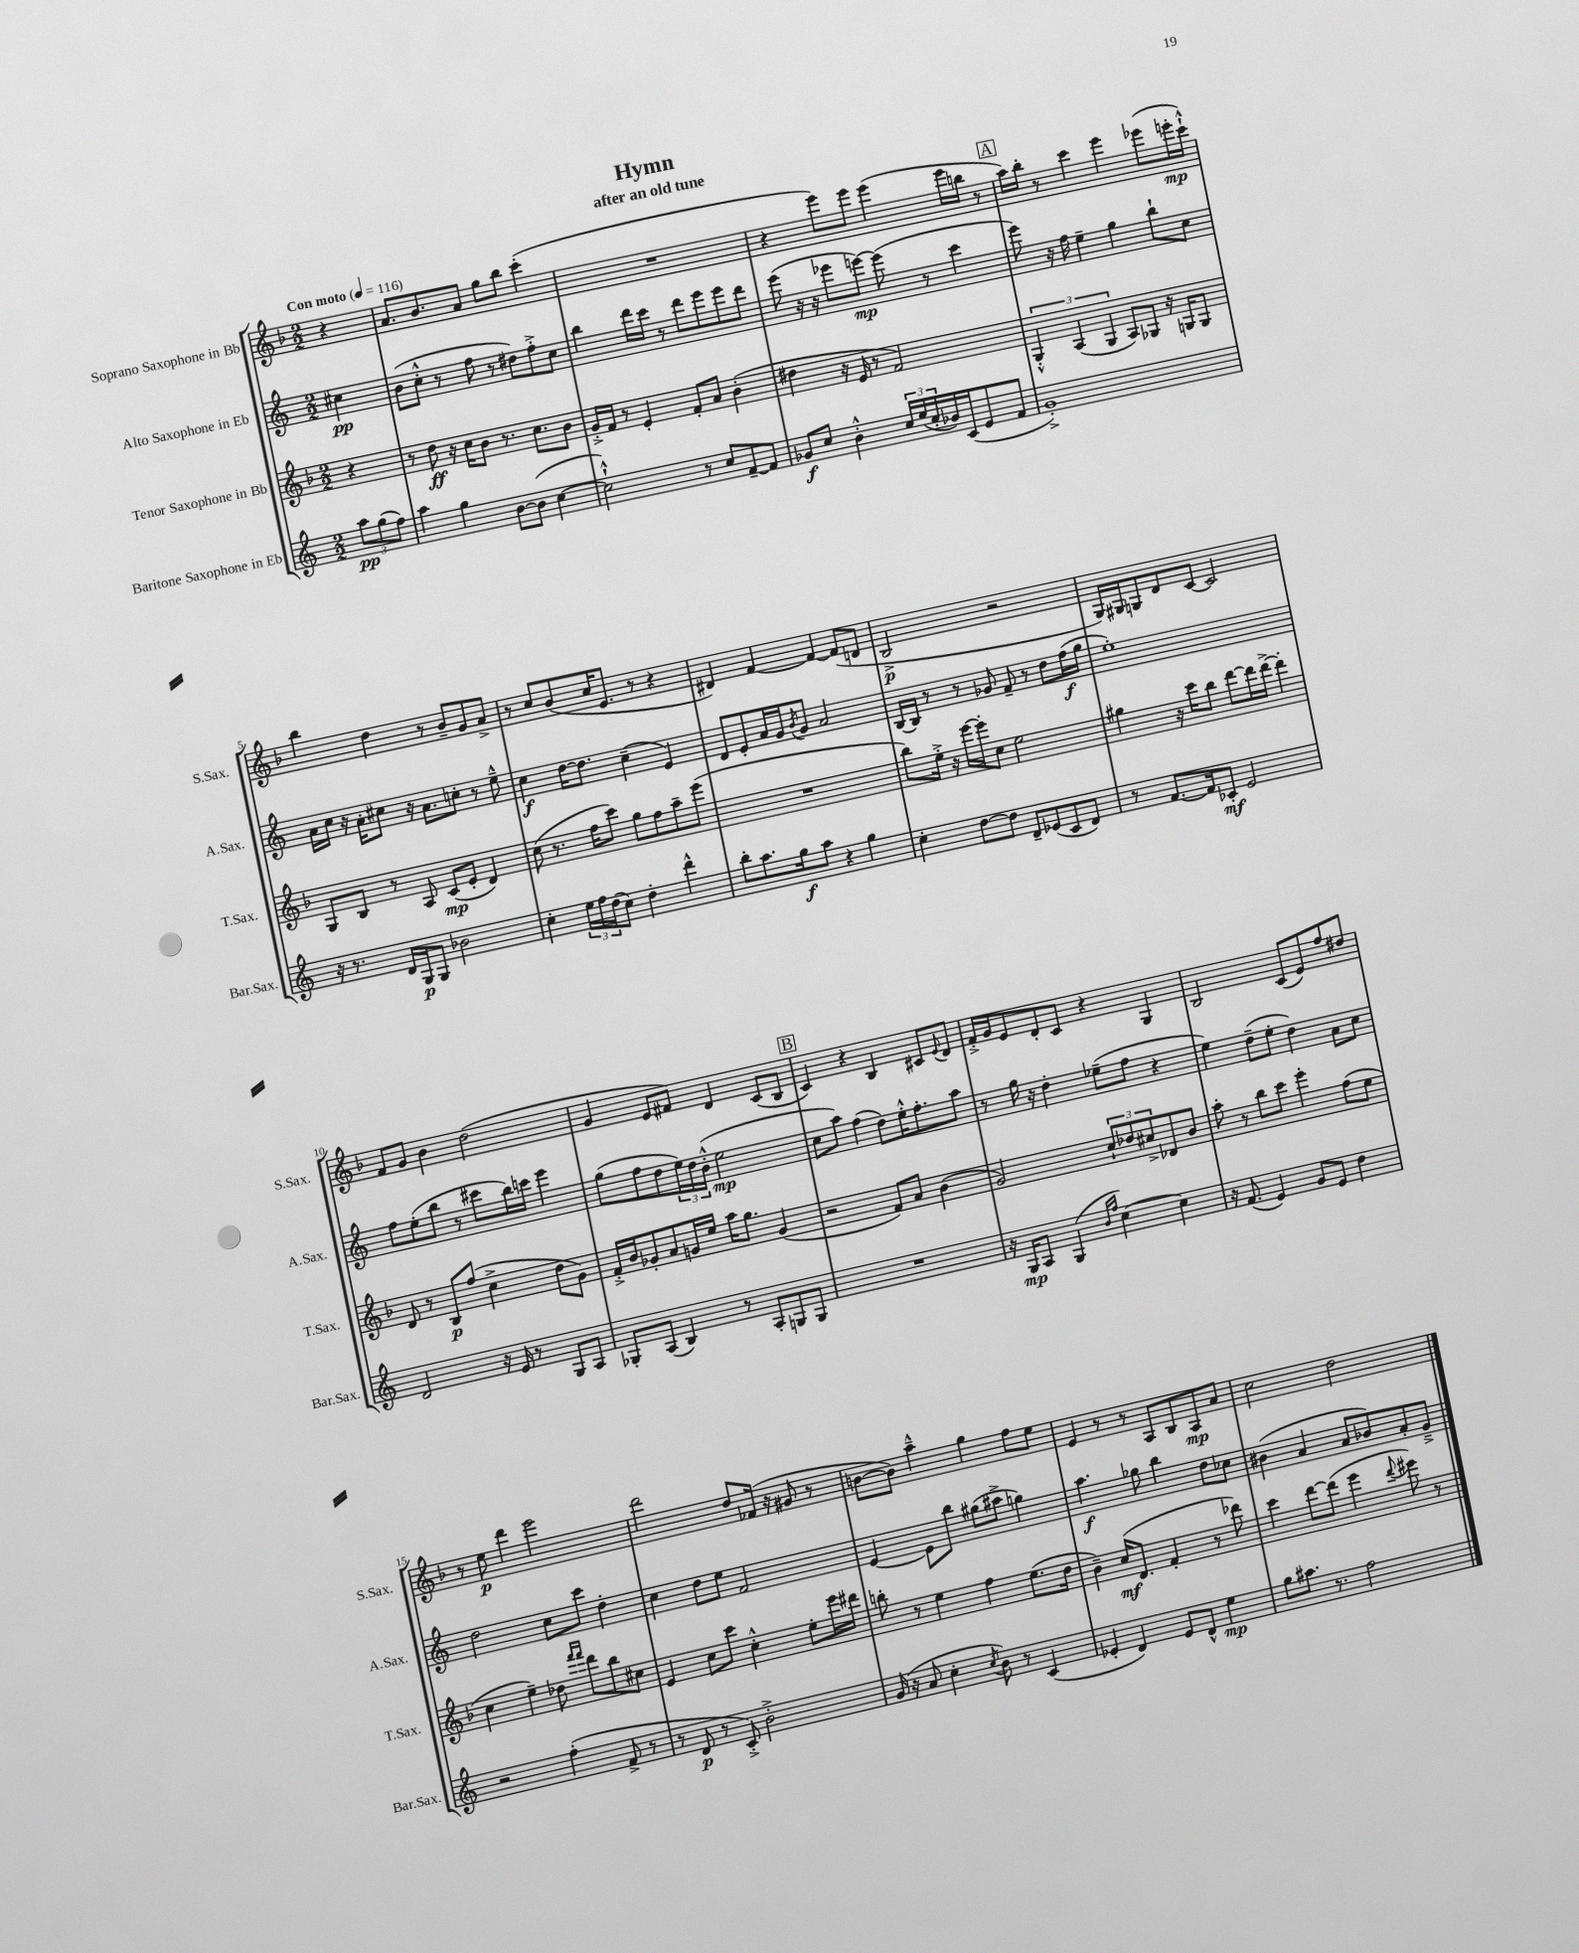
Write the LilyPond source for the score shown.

\header { title = "Hymn" subtitle = "after an old tune" }
<<
\new StaffGroup <<
\new Staff = "s0" \with { instrumentName = "Soprano Saxophone in Bb" shortInstrumentName = "S.Sax." } {
    \clef treble \key f \major \numericTimeSignature \time 2/2 \partial 4 \tempo "Con moto" 4 = 116
    r4 |
    a'8. bes'8. a'8 g''8 bes''8 c'''4-.( |
    R1 |
    r4 e'''8) e'''8 e'''4( e'''16 b''16 r8 |
    \mark \markup { \box "A" } a''16) bes''16-. r8 c'''4 e'''4 ees'''8( e'''16-.\mp c'''16-!-^) |
    bes''4 d''4 r8 bes'8-- g'8 a'8-> |
    r8 c''8 bes'8( c''16 e'8. r8 r4 |
    dis'4) f'4~ f'4~ f'8( d'8 |
    bes2->\p r2 |
    g16) gis16 g8 d'8 c'8~ c'2 |
    f'8 g'8 bes'4 d''2( |
    g'4 e'8 fis'8) d'4 c'8( bes8 |
    \mark \markup { \box "B" } c'4) r4 bes4 cis'8 \appoggiatura { e'8 } d'8 |
    f'16-.-> g'16 e'8 d'8-. c'8 r4 g4 |
    bes2 c'8( e'8) f''8 dis''8 |
    r8 e''8\p d'''4 e'''2 |
    d'''2 d''8 fes'16( r16 gis'8 r8 |
    b'8~ b'8) a''4---^ g''4 f''8 e''8 |
    e'4 r8 r8 a8 bes8 a8\mp a'8 |
    c''2 d''2 \bar "|." |
}
\new Staff = "s1" \with { instrumentName = "Alto Saxophone in Eb" shortInstrumentName = "A.Sax." } {
    \clef treble \key c \major \numericTimeSignature \time 2/2 \partial 4
    cis''4\pp |
    b'8( c''8-.-^ r8 f''8 r8 dis''8) f''8-.-> c''8 |
    b''4 d'''16 c'''16 r8 d'''8 e'''8 e'''8 d'''8 |
    e'''8( r16 r16 ees'''8 e'''8~\mp) e'''8( r8 c'''4 |
    \mark \markup { \box "A" } e'''8) r16 f''16 e''4-- g''4 b''8-! c''8 |
    a'16 c''16 r16 a'16-. cis''8 r16 a'8. c''8-. r8 e''8---^ |
    c''4\f d''16~ d''8. c''4--( e'4) |
    d'8 e'8-. a'16 g'16 \acciaccatura { b'8 } g'8 a'2 |
    b16~ b16 r8 r8 ges'8 f'8-- r8 d''8 f''16\f( g''16 |
    e''1-.) |
    f''8 e''8-.( b''8 r8 cis'''8 b''16) c'''16 e'''4 |
    g''8( f''8 d''8 \tuplet 3/2 { e''16) d''16 b'16-.-^( } e''2\mp |
    \mark \markup { \box "B" } c''8 a''8) f''4( d''8) e''16-.-^ f''8.-. a''8 |
    r8 g''16 r16 d''4-. ees''8--( f''8 r4 |
    e''4) d''8--( e''8-. d''4) a'8 c''8 |
    d''2 c''8 c'''8 d''4-. |
    c''4 d''8 e''8 f'2 |
    e'4~ e'8 b''8 gis''8( ais''8-> g''4) |
    a''4.\f ges''8 b''4 d''8 ces''8 |
    bis'4( a'4 a'8 bes'8) a'8-. g'8---> \bar "|." |
}
\new Staff = "s2" \with { instrumentName = "Tenor Saxophone in Bb" shortInstrumentName = "T.Sax." } {
    \clef treble \key f \major \numericTimeSignature \time 2/2 \partial 4
    r4 |
    r8 d''8\ff r16 c''16 bes'8 r8. c''8. bes'8 |
    g'16-.-> f'16 r8 e'4-. f'8-. a'8 bes'4-.( |
    dis''4 r16 e'16 r8 f'2) |
    \mark \markup { \box "A" } \tuplet 3/2 { g4-.-^ a4( g4 } a8) ges8 r16 g16 g8 |
    g8 bes8 r8 a8 c'8\mp( e'8-. d'4) |
    c''8( r8. f''16 c'''8) g''8 f''8 a''8-- e'''8( |
    R1 |
    bes''8) e''16-.-> r16 e'''16~ e'''16-. c''8 e''2 |
    gis''4 r16 c'''16 bes''8 d'''8~ d'''16 d'''16~-> d'''4-. |
    d'8 r8 bes8\p f''8( c''4-> d''8 g'8) |
    f'16-.-> bes'16 ges'8-. a'8 g'16 e''16 a''16 g''8. g'4( |
    \mark \markup { \box "B" } r2 f'8) a'8 bes'4( |
    g'2) \tuplet 3/2 { c''8-! des''8 cis''8-> } des'8 bes'8 |
    a''8-. r8 bes''8 c'''8 e'''4-. f''8( e''8 |
    c''4 e''4--) des''8 \grace { f'''16 f'''16 } d'''8 bes''8 cis''8 |
    e'4 c''8 c'''8 c''4-.-^ e''8-. e'''16 dis'''16 |
    b''8-. r8 e''4 f''4 e''8.( d''16 |
    bes'4--) c''16\mf( d'8. f'4-. r8 des'''8) |
    c'''4 d'''8~ d'''8( e'''4 \appoggiatura { d'''8 } eis'''8) r8 \bar "|." |
}
\new Staff = "s3" \with { instrumentName = "Baritone Saxophone in Eb" shortInstrumentName = "Bar.Sax." } {
    \clef treble \key c \major \numericTimeSignature \time 2/2 \partial 4
    \tuplet 3/2 { a''8\pp g''8( f''8) } |
    a''4 g''4 b'8~ b'8( c''4~ |
    c''2-!-^) r8 c''8 f'8~-- f'8 |
    ges'8\f c''8 b'4-.-^ \tuplet 3/2 { c''16 e''16( c''16-. } bes'16) c'16( e'8 f'8 |
    \mark \markup { \box "A" } g'1-.->) |
    r16 r8. d'16 g16\p g8 bes'2 |
    c''4-. \tuplet 3/2 { e''16 f''16 d''16( } c''8) d''4-. d'''4-^ |
    b''8-. a''8. g''16\f a''8 r4 g''4 |
    c''4-. d''8~ d''8 d'8-- ees'8( c'8 d'8) |
    r8 f'8.~ f'16 ces'8-.\mf e'2 |
    d'2 r16 e'16 r8 g8 a8 |
    ges8-. a8( b4) r8 a8-. g8 g8 |
    \mark \markup { \box "B" } R1 |
    r16 g16\mp a8 g4( \grace { b'16 f''16 } c''4~) c''4 |
    r16 f'8.( e'4) g'8 e'8 d''4 |
    r2 f''4-.( f'8-> r8 |
    r8 d'8\p r8 c'8-.->) b'2-.-> |
    g'16( r16 a'8 c''4-. \acciaccatura { c''8 } b'8) r8 c'4( |
    ees'4-. d'4) ees'8 d'8-^ e''4\mp |
    g''8 ais''8. r8. f''2 \bar "|." |
}
>>
>>
